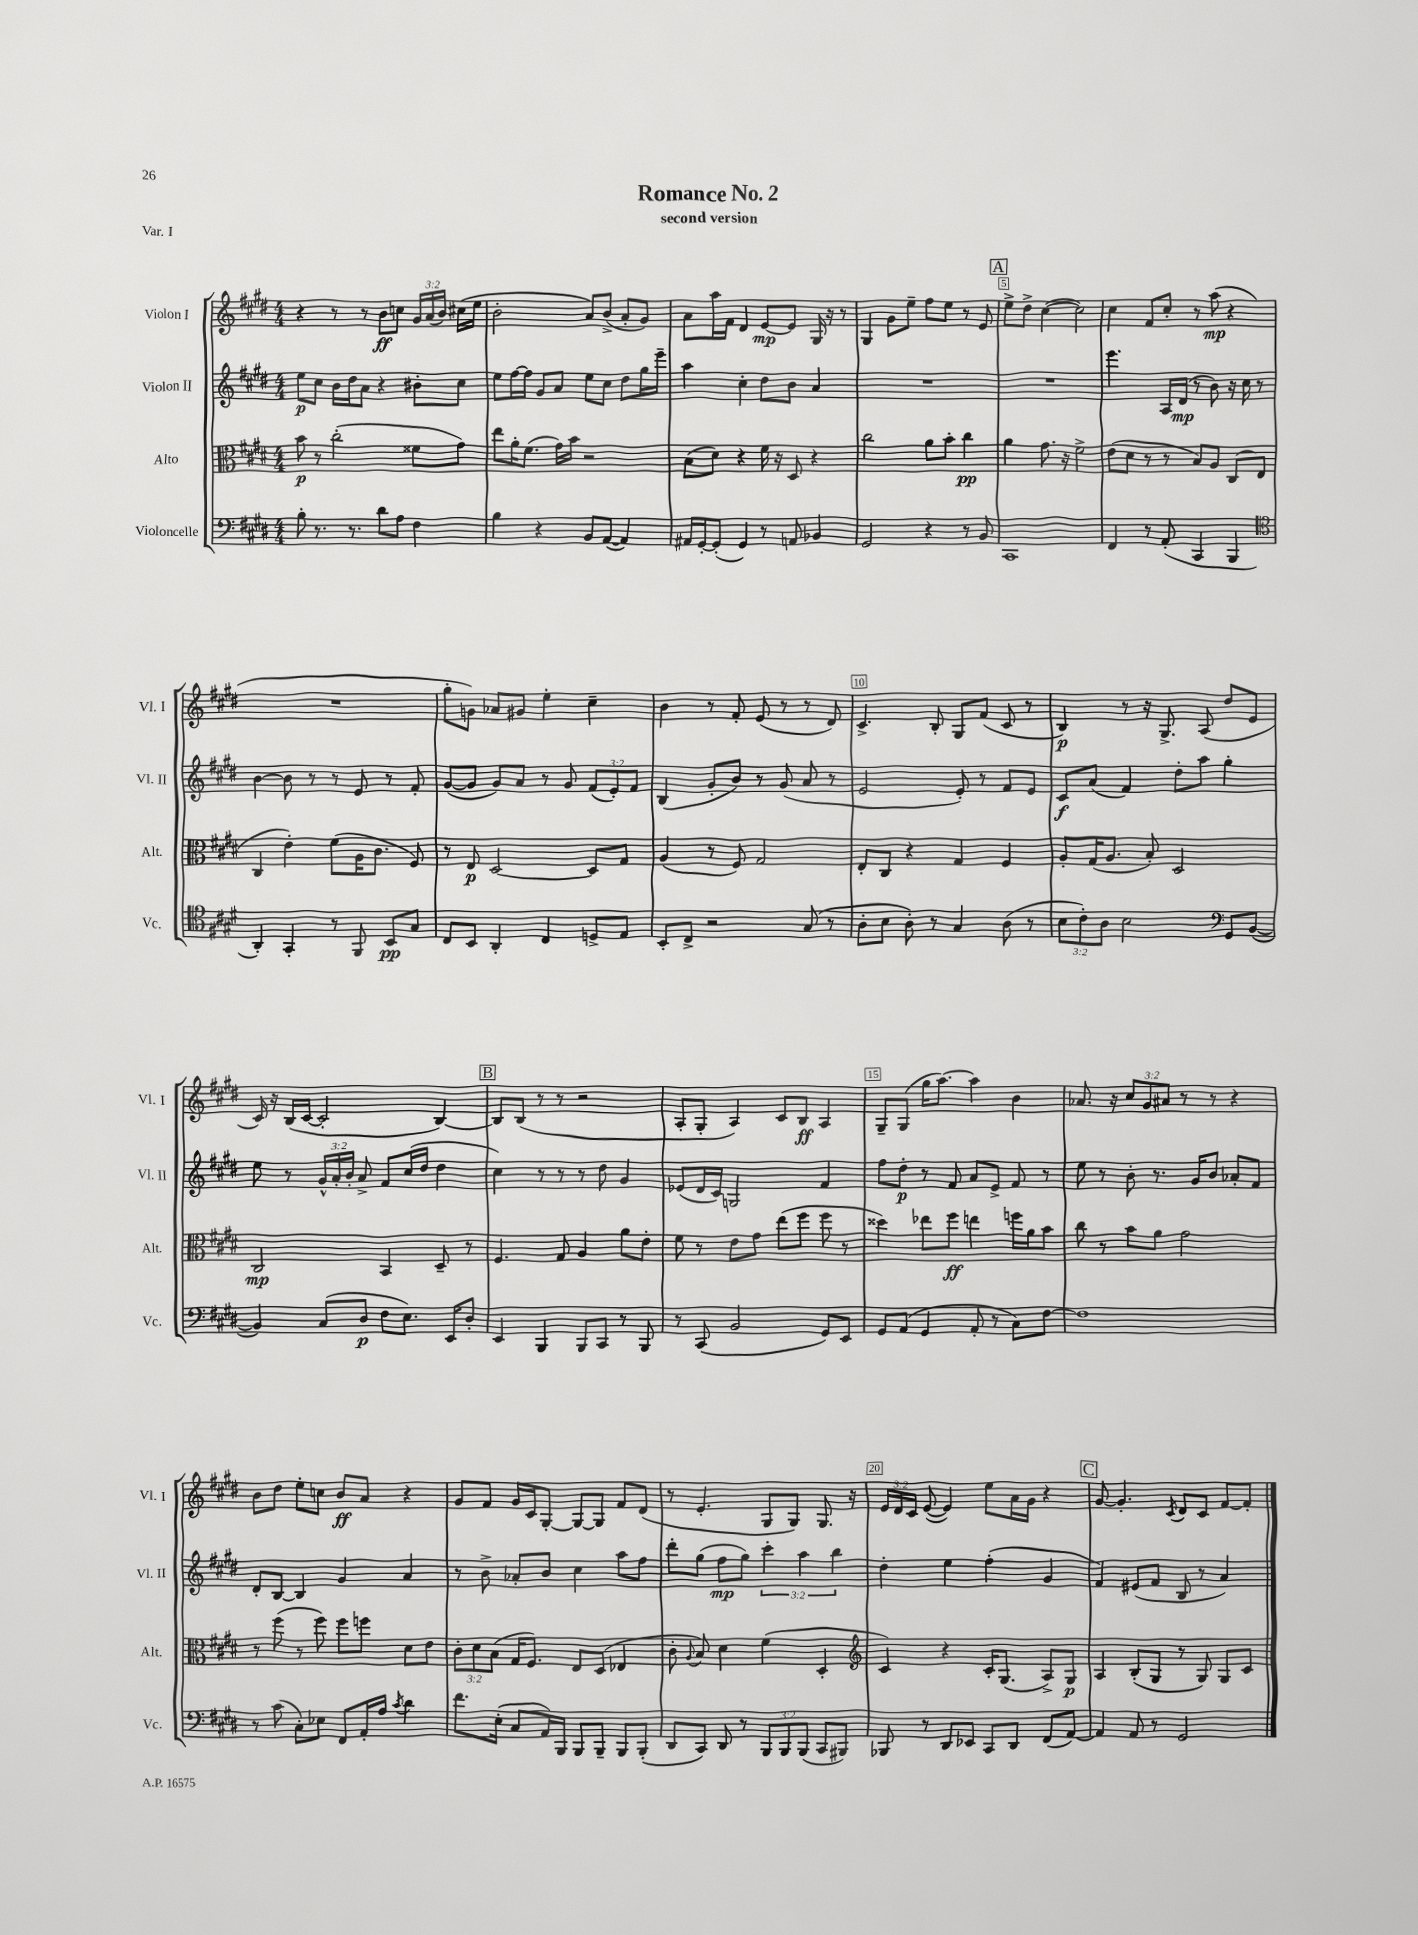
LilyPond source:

\header { title = "Romance No. 2" subtitle = "second version" piece = "Var. I" }
<<
\new StaffGroup <<
\new Staff = "s0" \with { instrumentName = "Violon I" shortInstrumentName = "Vl. I" } {
    \clef treble \key e \major \numericTimeSignature \time 4/4 \override Staff.TupletNumber.text = #tuplet-number::calc-fraction-text
    \autoBeamOff r4 r8 r8 b'8[\ff c''8] \tuplet 3/2 { gis'16[ a'16( b'16]) } cis''16[( e''16] |
    b'2-. a'8[) b'8]->( a'8[-. gis'8]) |
    a'8[ a''16 fis'16] dis'4 e'8[~\mp e'8] gis16 r16 r8 |
    gis4 gis'8[ e''8]-- fis''8[ e''8] r8 e'8 |
    \mark \markup { \box "A" } e''8[-> dis''8]-> cis''4~( cis''2) |
    cis''4 fis'8[ cis''8]-. r8 a''8\mp( r4 |
    R1 |
    gis''8[-. g'8]) aes'8[ gis'8] e''4-. cis''4-- |
    b'4 r8 fis'8-. e'8( r8 r8 dis'8) |
    cis'4.-> b8-. gis8[ fis'8]( cis'8 r8 |
    b4\p) r8 r16 gis8.-> a8( dis''8[ e'8] |
    cis'16) r16 b16[( cis'16]~ cis'2-. b4~) |
    \mark \markup { \box "B" } b8[ b8]( r8 r8 r2 |
    a8[-. gis8]-. a4) cis'8[ b8]\ff a4 |
    gis8[-- gis8]( gis''16[ a''8.]~) a''4 b'4 |
    aes'8. r16 \tuplet 3/2 { cis''8[ gis'8 ais'8] } r8 r8 r4 |
    b'8[ dis''8] e''8[-. c''8] b'8[\ff a'8] r4 |
    gis'8[ fis'8] gis'16[ cis'16 gis8]~-. gis8[~ gis8] fis'8[ dis'8]( |
    r8 e'4.-. gis8[ gis8]) gis8. r16 |
    \tuplet 3/2 { e'16[ dis'16 cis'16] } e'8~( e'4) e''8[ a'16 gis'16] r4 |
    \mark \markup { \box "C" } gis'8~ gis'4.-. \acciaccatura { cis'8 } dis'8[ cis'8] fis'8[~ fis'8]-. \bar "|." |
}
\new Staff = "s1" \with { instrumentName = "Violon II" shortInstrumentName = "Vl. II" } {
    \clef treble \key e \major \numericTimeSignature \time 4/4 \override Staff.TupletNumber.text = #tuplet-number::calc-fraction-text
    \autoBeamOff e''8[\p cis''8] b'16[ dis''16 a'8] r4 bis'8[-. cis''8] |
    e''8[ fis''16~ fis''16] gis'8[ a'8] e''8[ cis''8] dis''8[ gis''16 e'''16]-- |
    a''4 cis''4-. dis''8[ b'8] a'4 |
    R1 |
    \mark \markup { \box "A" } R1 |
    e'''4. a16[ dis'16]\mp( r8 b'8) r16 cis''16 r8 |
    b'4~ b'8 r8 r8 e'8 r8 fis'8-. |
    gis'8[~( gis'8] gis'8[) a'8] r8 gis'8 \tuplet 3/2 { fis'8[( e'8-.) fis'8] } |
    b4( gis'8[-. b'8]) r8 gis'8( a'8 r8 |
    e'2 e'8-.) r8 fis'8[ e'8] |
    cis'8[\f a'8]( fis'4) dis''8[-. a''8] gis''4-. |
    e''8 r8 \tuplet 3/2 { gis'16[-^ a'16-. b'16]-. } a'8-> fis'8[ cis''16( dis''16] dis''4 |
    \mark \markup { \box "B" } cis''4) r8 r8 r8 dis''8 gis'4 |
    ees'8[( dis'16 cis'16]) g2 fis'4 |
    fis''8[ dis''8]-.\p r8 fis'8 a'8[ e'8]-> fis'8 r8 |
    e''8 r8 b'8-. r8. gis'16[ b'8] aes'8[-. fis'8] |
    dis'8[-. b8]~ b4 gis'4 a'4 |
    r8 b'8-> aes'8[-. b'8] cis''4 a''8[ fis''8] |
    dis'''8[-. gis''8]( fis''8[\mp gis''8]) \tuplet 3/2 { cis'''4-. a''4 b''4 } |
    dis''4-. e''4 fis''4-.( gis'4 |
    \mark \markup { \box "C" } fis'4) eis'8[( fis'8] b8 r8 a'4) \bar "|." |
}
\new Staff = "s2" \with { instrumentName = "Alto" shortInstrumentName = "Alt." } {
    \clef alto \key e \major \numericTimeSignature \time 4/4 \override Staff.TupletNumber.text = #tuplet-number::calc-fraction-text
    \autoBeamOff b'8\p r8 cis''2-.( fisis'8[ gis'8]) |
    e''8[ a'16-. fis'8.]( gis'16[) b'16] r2 |
    b8[( dis'8]) r4 fis'16 r16 dis8 r4 |
    cis''2 a'8[ b'8]-. cis''4\pp |
    \mark \markup { \box "A" } a'4 gis'8. r16 fis'2-> |
    e'8[( dis'8] r8 r8 b8[) a8] cis8[( e8] |
    cis4 e'4-.) fis'8[( a16 cis'8.] fis8) |
    r8 e8\p dis2~ dis8[ gis8] |
    a4( r8 fis8) gis2 |
    e8[-. cis8] r4 gis4 fis4 |
    a8[-. gis16( a8.] b8-.) dis2 |
    cis2\mp b,4 dis8-- r8 |
    \mark \markup { \box "B" } fis4. gis8 a4 a'8[ e'8]-. |
    fis'8 r8 e'8[ gis'8] e''8[( fis''8] fis''8 r8 |
    disis''4) ees''8[ fis''8]\ff e''4 f''16[ a'16 b'8] |
    cis''8 r8 b'8[ a'8] gis'2 |
    r8 fis''8( r8 fis''8) fis''8[ f''8] dis'8[ e'8] |
    \tuplet 3/2 { cis'8[-. dis'8 b8]( } gis16[ fis8.]) e8[ dis8]( ees4 |
    cis'8-. \appoggiatura { a8 } b8) dis'4 fis'4( dis4-. |
    \clef treble cis'4) r4 cis'16[-. gis8.]( a8[->) gis8]\p |
    \mark \markup { \box "C" } a4 b8[-.( gis8] r8 gis8) gis8[ cis'8] \bar "|." |
}
\new Staff = "s3" \with { instrumentName = "Violoncelle" shortInstrumentName = "Vc." } {
    \clef bass \key e \major \numericTimeSignature \time 4/4 \override Staff.TupletNumber.text = #tuplet-number::calc-fraction-text
    \autoBeamOff b8-. r8. r8. dis'8[ a8] fis4 |
    b4 r4 b,8[ a,8]~( a,4) |
    ais,16[ gis,16~-. gis,8]-.( gis,4) r8 a,8 bes,4 |
    gis,2 r4 r8 b,8 |
    \mark \markup { \box "A" } cis,1 |
    fis,4 r8 a,8-.( cis,4 b,,4 |
    \clef tenor a,4-.) gis,4-. r8 fis,8 b,8[\pp gis8] |
    cis8[ b,8] a,4-. cis4 d8[-> e8] |
    b,8[-. cis8]-> r2 gis8( r8 |
    a8[-. b8] a8-.) r8 gis4 a8( r8 |
    \tuplet 3/2 { b8[ cis'8-.) a8] } b2 \clef bass gis,8[ b,8]~( |
    b,4) cis8[( dis8]\p fis8[ e8.]) e,16[ dis8]-. |
    \mark \markup { \box "B" } e,4 b,,4 b,,8[ cis,8] r8 b,,8 |
    r8 cis,8( b,2 gis,8[) e,8] |
    gis,8[ a,8]( gis,4 a,8-. r8 cis8[) fis8]~ |
    fis1 |
    r8 cis'8( cis8[-.) ees8] fis,8[ a,16-. a16] \acciaccatura { cis'8 } dis'4 |
    fis'8.[ e16]-.( cis8[ a,16) b,,16] b,,8[ b,,8]-- b,,8[ b,,8]-.( |
    dis,8[ cis,8]) dis,8 r8 \tuplet 3/2 { b,,8[ b,,8 b,,8]( } cis,8[ bis,,8]) |
    bes,,8 r8 dis,8[ ees,8] cis,8[ dis,8] fis,8[( a,8]~) |
    \mark \markup { \box "C" } a,4 a,8 r8 gis,2 \bar "|." |
}
>>
>>
\layout { \context { \Score \override BarNumber.break-visibility = ##(#f #t #t) barNumberVisibility = #(every-nth-bar-number-visible 5) \override BarNumber.stencil = #(make-stencil-boxer 0.1 0.3 ly:text-interface::print) } }
